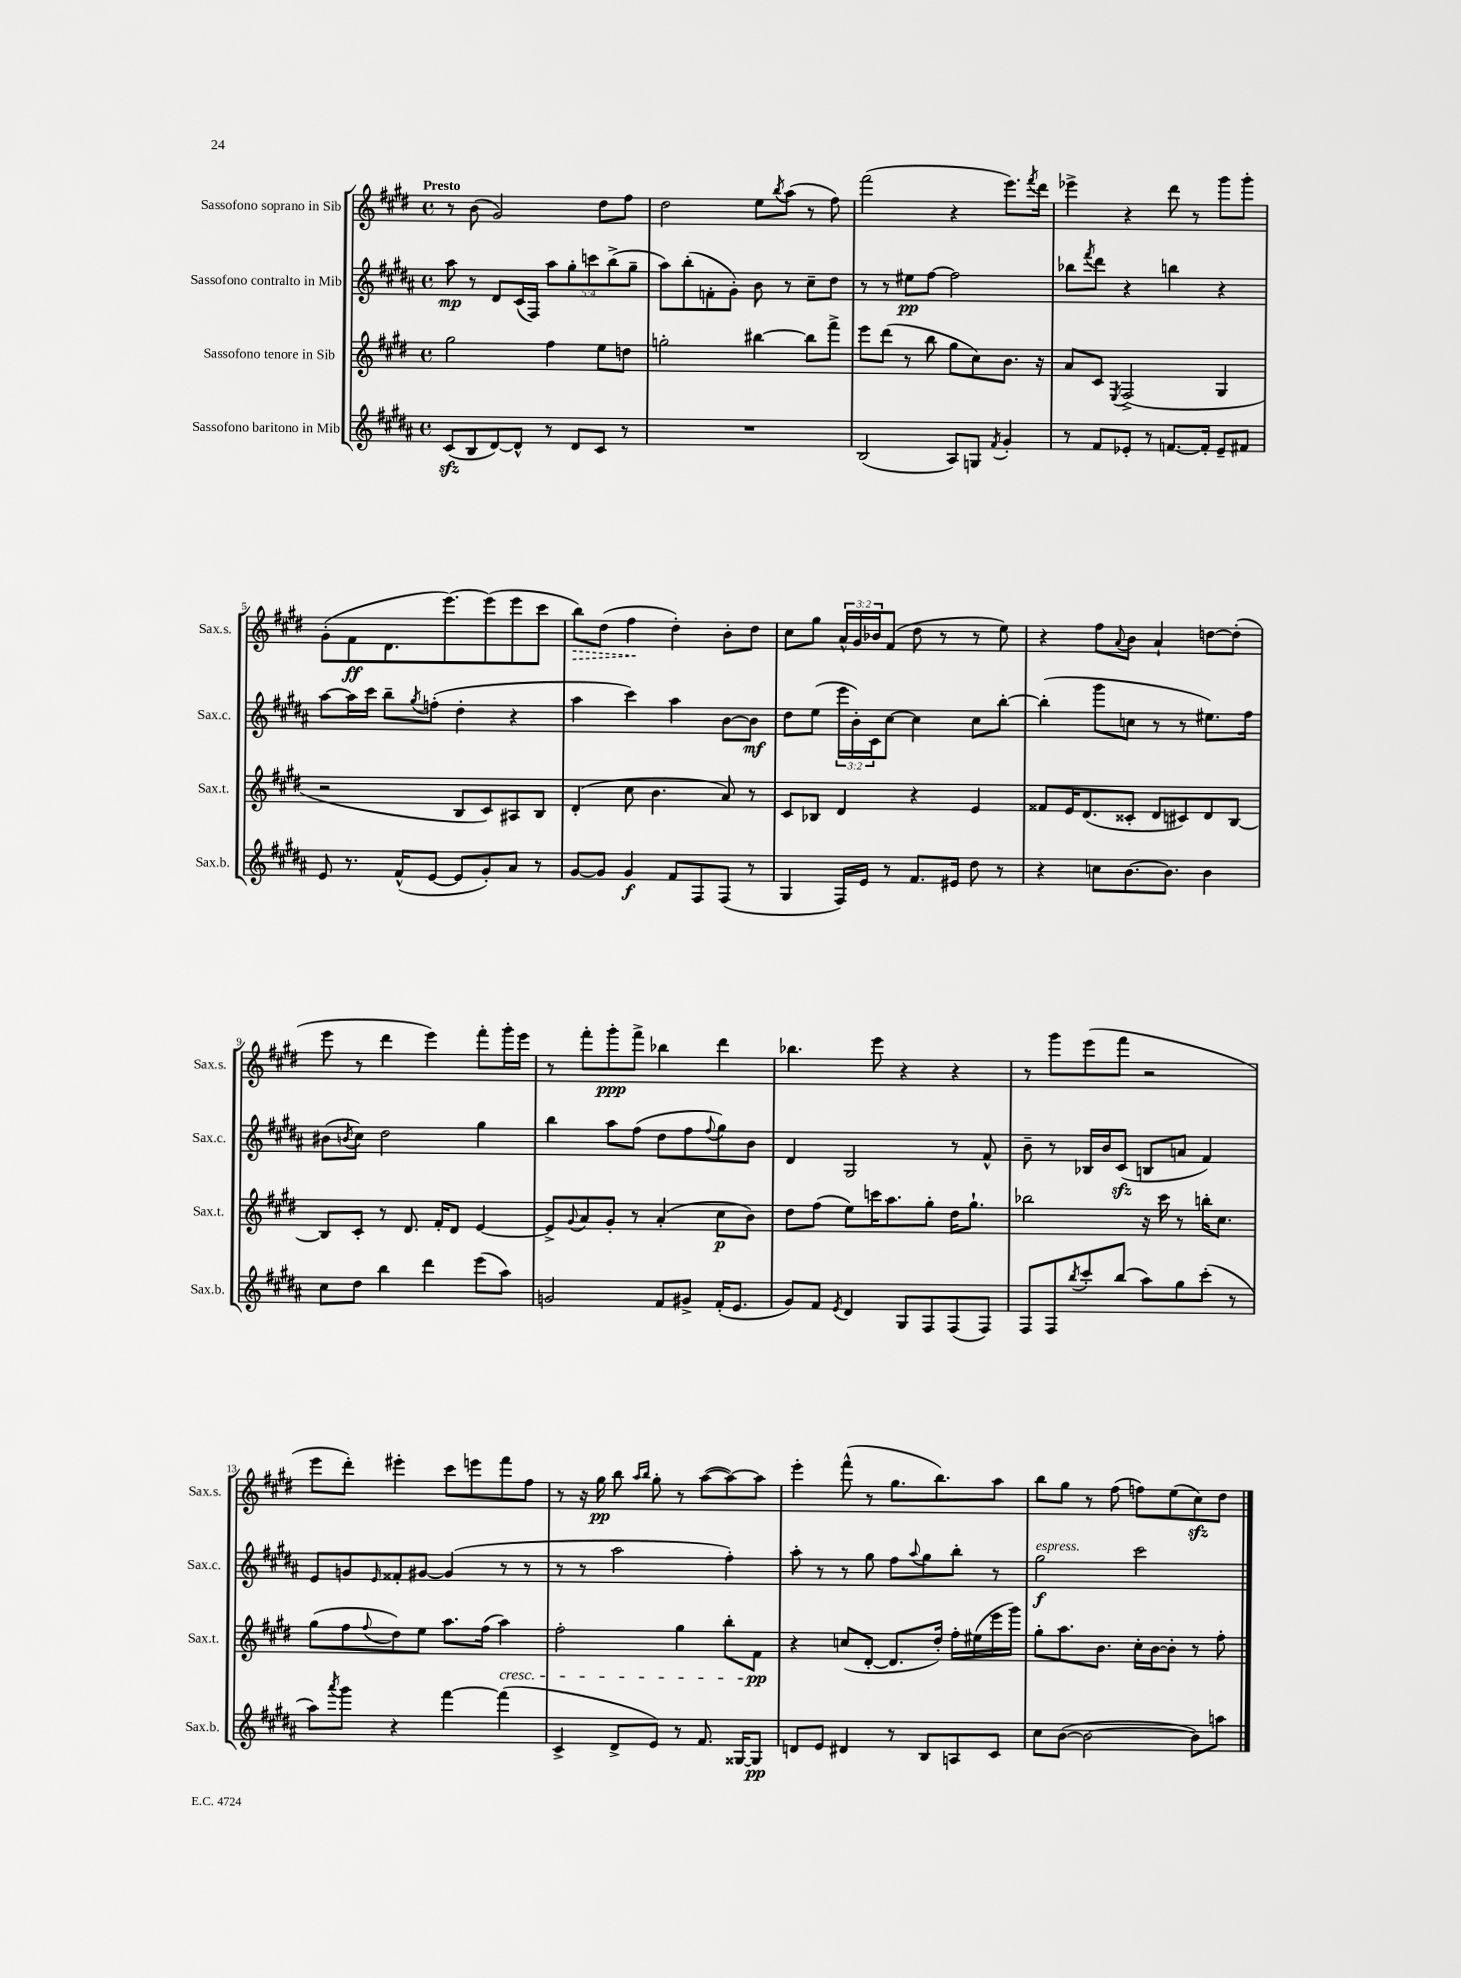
<<
\new StaffGroup <<
\new Staff = "s0" \with { instrumentName = "Sassofono soprano in Sib" shortInstrumentName = "Sax.s." } {
    \clef treble \key e \major \defaultTimeSignature \time 4/4 \override Staff.TupletNumber.text = #tuplet-number::calc-fraction-text \tempo "Presto"
    r8 b'8( gis'2) dis''8 fis''8 |
    dis''2 e''8 \acciaccatura { b''8 } a''8( r8 fis''8) |
    fis'''2( r4 e'''8.) \acciaccatura { fis'''8 } dis'''16 |
    ees'''4-> r4 dis'''8 r8 gis'''8 gis'''8-. |
    gis'8-.( fis'8\ff dis'8. e'''8.~) e'''8( e'''8 cis'''8 |
    \once \override Hairpin.style = #'dashed-line b''8\>) dis''8( fis''4\! dis''4-.) b'8-. dis''8 |
    cis''8 gis''8 \tuplet 3/2 { a'16-^ gis'16 bes'16 } fis'8( dis''8 r8 r8 e''8) |
    r4 fis''8 \appoggiatura { a'8 } b'8 a'4-! d''8~ d''8-.( |
    e'''8 r8 dis'''4 e'''4) fis'''8-. gis'''16-. e'''16 |
    r8 fis'''8-. gis'''8-.\ppp fis'''8-> bes''4 dis'''4 |
    bes''4. e'''8 r4 r4 |
    r8 gis'''8 e'''8( fis'''8 r2 |
    e'''8 dis'''8-.) eis'''4-. cis'''8 e'''8 fis'''8 fis''8 |
    r8 r16 gis''16\pp b''8 \grace { a''16 b''16 } gis''8-. r8 a''8~( a''8~) a''8 |
    e'''4-. fis'''8-^( r8 gis''8. b''8.) a''8 |
    b''8 gis''8 r8 fis''8( f''8) e''8( cis''8\sfz) dis''8 \bar "|." |
}
\new Staff = "s1" \with { instrumentName = "Sassofono contralto in Mib" shortInstrumentName = "Sax.c." } {
    \clef treble \key b \major \defaultTimeSignature \time 4/4 \override Staff.TupletNumber.text = #tuplet-number::calc-fraction-text
    ais''8\mp r8 dis'8 cis'16( fis16) \tuplet 5/4 { ais''8 gis''8-. c'''8 b''8->( gis''8-- } |
    ais''8) b''8-.( f'8-. gis'8-.) b'8 r8 cis''8-- dis''8 |
    r8 r8 eis''8\pp fis''8~ fis''2 |
    bes''8 \acciaccatura { fis'''8 } dis'''8 r4 b''4 r4 |
    ais''8~ ais''16 cis'''16 b''8-- \acciaccatura { gis''8 } f''8-.( dis''4-. r4 |
    ais''4 cis'''4) ais''4 b'8~ b'8\mf |
    dis''8 e''8( \tuplet 3/2 { e'''16 b'16-.) cis'16 } cis''8~ cis''4 cis''8 b''8~-. |
    b''4-.( gis'''8 c''8 r8 r8 eis''8.) fis''16 |
    bis'8( \acciaccatura { b'8 } cis''8) dis''2 gis''4 |
    b''4 ais''8 fis''8( dis''8 fis''8 \appoggiatura { fis''8 } gis''8) b'8 |
    dis'4 gis2 r8 fis'8-^ |
    b'8-- r8 bes16 b'16 cis'8\sfz( b8 a'8 fis'4) |
    e'8 g'8 \grace { e'16 } fisis'8-. gis'8~ gis'4( r8 r8 |
    r8 r8 ais''2 fis''4-.) |
    ais''8-. r8 r8 gis''8 fis''8 \appoggiatura { ais''8 } gis''8 b''8-. r8 |
    gis''2\f^\markup { \italic "espress." } cis'''2 \bar "|." |
}
\new Staff = "s2" \with { instrumentName = "Sassofono tenore in Sib" shortInstrumentName = "Sax.t." } {
    \clef treble \key e \major \defaultTimeSignature \time 4/4
    gis''2 fis''4 e''8 d''8 |
    g''2-. bis''4~ bis''8 fis'''8-> |
    e'''8 dis'''8( r8 b''8 gis''8 cis''8) b'8. r16 |
    a'8 cis'8 \acciaccatura { e8 } fis2->( gis4 |
    r2 b8 cis'8) ais8 b8 |
    dis'4-.( cis''8 b'4. a'8) r8 |
    cis'8 bes8 dis'4 r4 e'4 |
    fisis'8 e'16 dis'8.( cisis'8-. dis'8 cis'8) dis'8 b8~ |
    b8 cis'8-. r8 dis'8. fis'16-. dis'8 e'4~ |
    e'8-> \appoggiatura { gis'8 } a'8 gis'8-. r8 a'4-.( cis''8\p b'8) |
    dis''8 fis''8( e''8) c'''16 a''8. gis''8-. dis''16 gis''8.-! |
    bes''2 r16 cis'''16 r8 b''16-. cis''8. |
    gis''8( fis''8 \appoggiatura { fis''8 } dis''8) e''8 a''8. fis''16( a''4\cresc) |
    fis''2-. gis''4 b''8-. fis'8\pp\! |
    r4 c''8( dis'8~-. dis'8. dis''16-.) fis''16-. eis''16( e'''16 gis'''16) |
    gis''8-. a''8. b'8. cis''16-. b'16~ b'8-. r8 fis''8-. \bar "|." |
}
\new Staff = "s3" \with { instrumentName = "Sassofono baritono in Mib" shortInstrumentName = "Sax.b." } {
    \clef treble \key b \major \defaultTimeSignature \time 4/4
    cis'8\sfz( b8 dis'8~) dis'8-^ r8 dis'8 cis'8 r8 |
    R1 |
    b2( ais8) g8 \acciaccatura { fis'8 } gis'4-. |
    r8 fis'8 ees'8-. r8 f'8.~ f'16-. ees'8-- fis'8 |
    e'8 r8. fis'16-^( e'8~ e'8 gis'8-.) ais'8 r8 |
    gis'8~ gis'8 gis'4\f fis'8 fis8 fis8( r8 |
    gis4 fis16) e'16 r8 fis'8. eis'16 dis''8 r8 |
    r4 c''8 b'8.~ b'8. b'4 |
    cis''8 dis''8 b''4 dis'''4 e'''8( ais''8) |
    g'2 fis'8 gis'8-> fis'16-.( e'8. |
    gis'8) fis'8 \acciaccatura { e'8 } dis'4 gis8 fis8 fis8( fis8) |
    fis8 fis8 \acciaccatura { b''8 } cis'''8-. b''8( ais''8) gis''8 cis'''8-.( r8 |
    ais''8) \acciaccatura { ais'''8 } gis'''8 r4 fis'''4~ fis'''4( |
    cis'4-> dis'8-> e'8) r8 fis'8. gisis16~ gisis8\pp |
    d'8 e'8 dis'4 r8 b8 a8 cis'8 |
    cis''8 b'8~( b'2~ b'8) a''8 \bar "|." |
}
>>
>>
